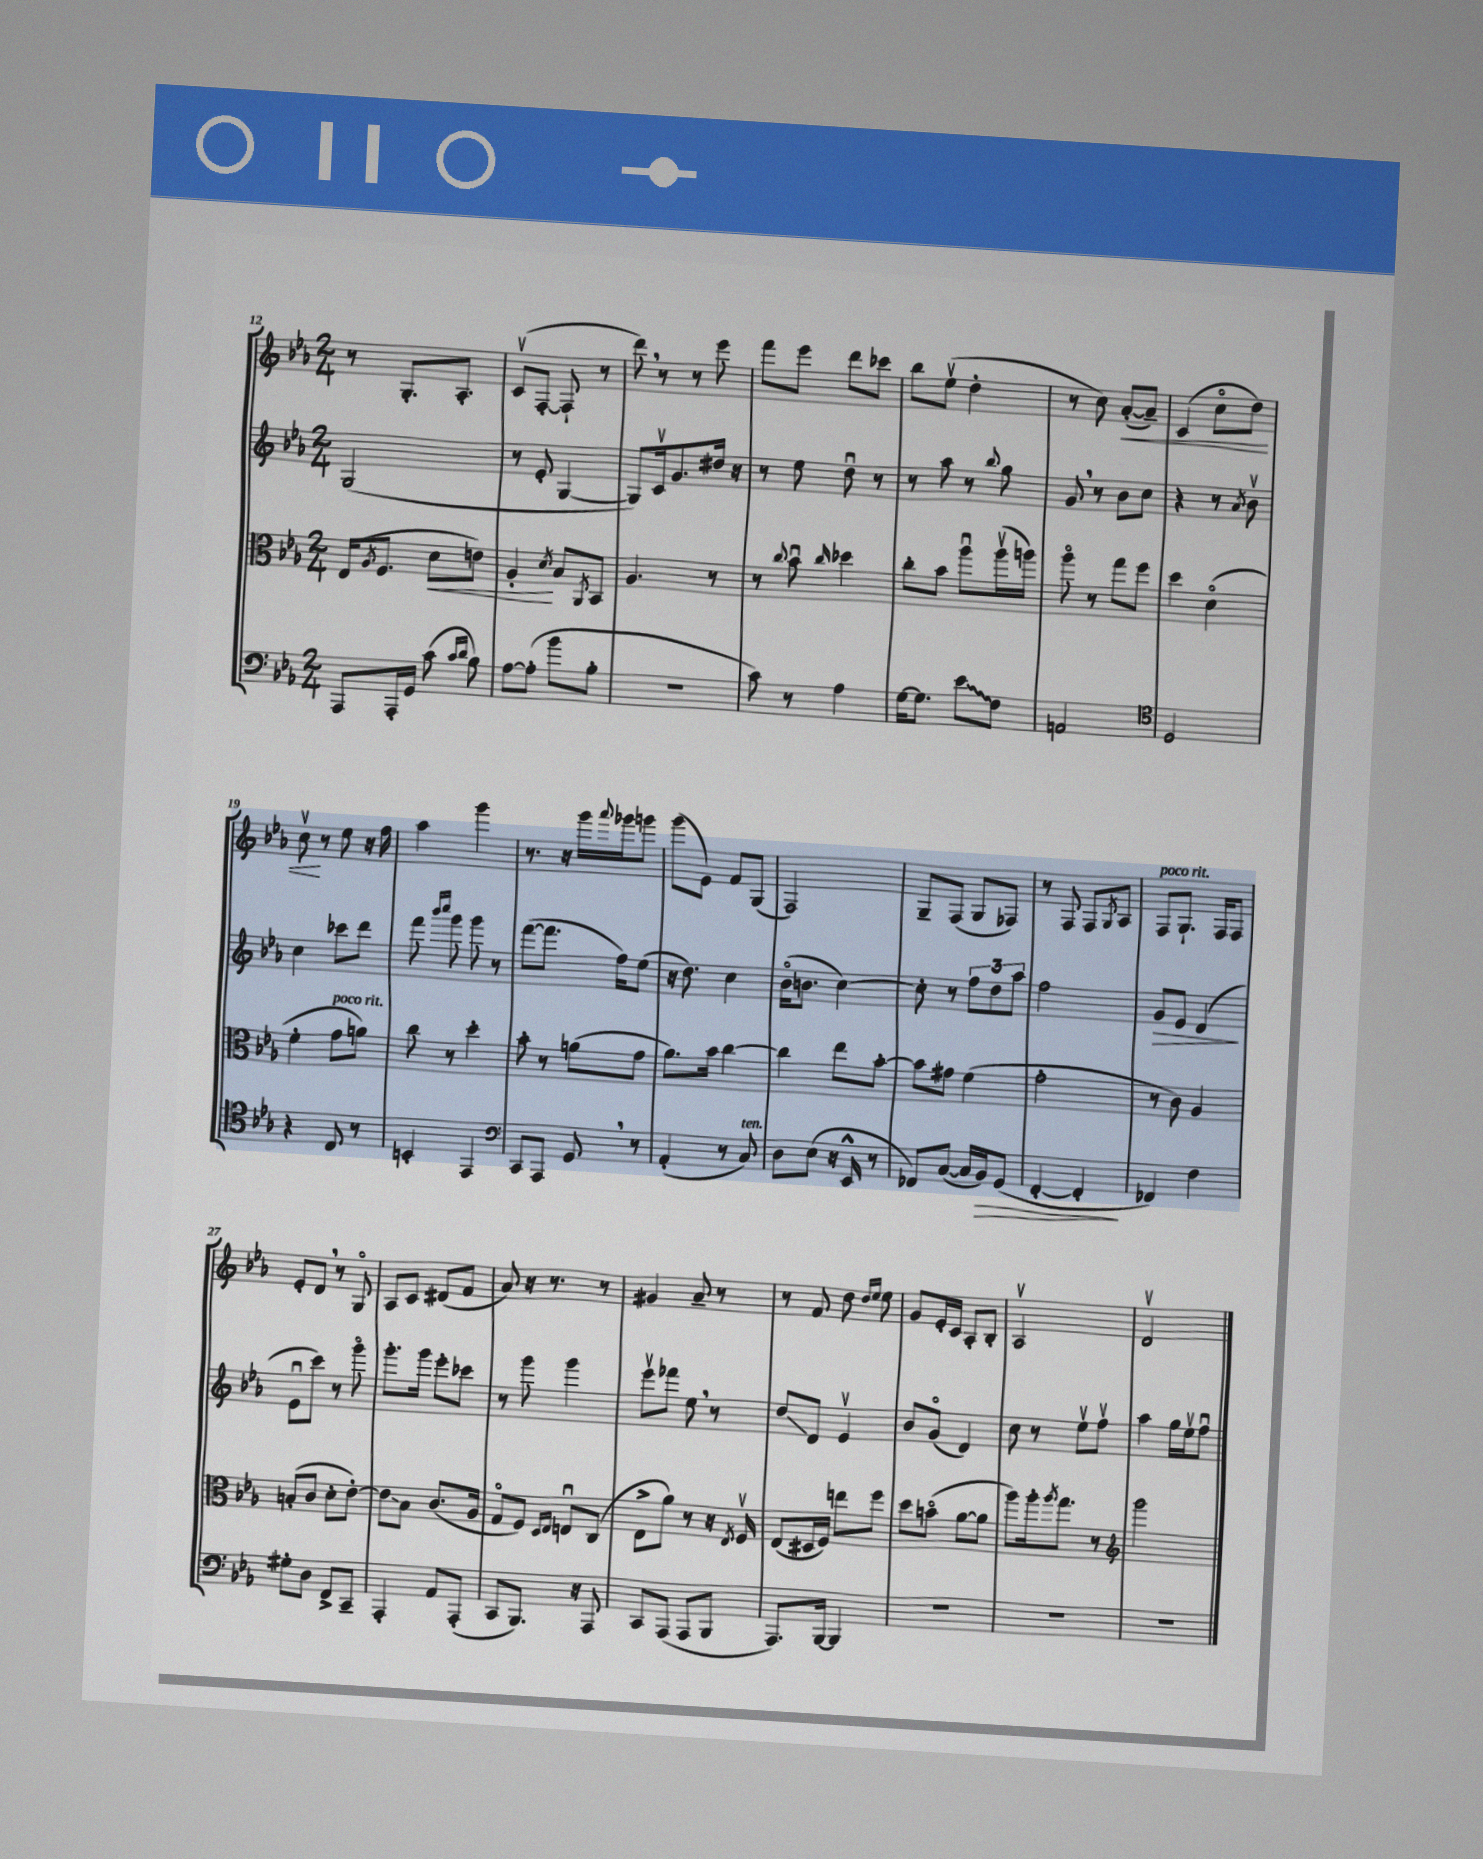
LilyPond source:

<<
\new StaffGroup <<
\new Staff = "s0" {
    \clef treble \key ees \major \numericTimeSignature \time 2/4
    r8 g8.-. aes8.-. |
    c'8\upbow( f8~-. f8-! r8 |
    d'''8) \breathe r8 r8 ees'''8 |
    f'''8 ees'''8 d'''8 ces'''8 |
    bes''8 ees''8\upbow( d''4-. |
    r8 c''8) aes'8~-.\<( aes'8--) |
    c'4( c''8\flageolet d''8) |
    c''8\upbow\! r8 ees''8 r16 f''16 |
    aes''4 g'''4 |
    r8. r16 g'''16 \appoggiatura { aes'''8 } ges'''16 g'''8 |
    g'''8( ees'8) f'8 g8( |
    f2) |
    g8-- f8( g8 fes8) |
    r8 f8 f8 \acciaccatura { g8 } aes8 |
    f8^\markup { \italic "poco rit." } g8.-! f16 f8 |
    ees'8-. d'8 \breathe r8 g8\flageolet |
    aes8 c'8 dis'8( f'8 |
    aes'8) r16 r8. r8 |
    gis'4 aes'8-- r8 |
    r8 f'8 d''8 \grace { d''16 ees''16 } ees''8 |
    g'8 ees'16-. c'16 aes8-. bes8-. |
    aes2\upbow |
    d'2\upbow \bar "|." |
}
\new Staff = "s1" {
    \clef treble \key ees \major \numericTimeSignature \time 2/4
    g2( |
    r8 ees'8-. g4~ |
    g8) c'16\upbow g'8. dis''16 r16 |
    r8 ees''8 d''8\downbow r8 |
    r8 aes''8 r8 \appoggiatura { bes''8 } g''8 |
    g'8 \breathe r8 bes'8 c''8 |
    r4 r8 \acciaccatura { aes'8 } bes'8\upbow |
    c''4 ces'''8 d'''8 |
    f'''8 \grace { bes'''16 c''''16 } g'''8 g'''8 r8 |
    f'''8~( f'''8. f''16) ees''8( |
    r16 d''8.) c''4 |
    bes'16\flageolet( b'8. c''4~) |
    c''8-. r8 \tuplet 3/2 { f''8 d''8 aes''8 } |
    f''2 |
    g'8\> ees'8 d'4\!( |
    ees'8\downbow c'''8) r8 g'''8\flageolet |
    g'''8.-. g'''16 ees'''8-. ces'''8 |
    r8 g'''8 g'''4 |
    ees'''8\upbow fes'''8 ees''8 \breathe r8 |
    d''8\glissando d'8 ees'4\upbow |
    bes'8 g'8\flageolet( d'4) |
    c''8 r8 ees''8\upbow f''8\upbow |
    aes''4 g''16 ees''16\upbow f''8\downbow \bar "|." |
}
\new Staff = "s2" {
    \clef alto \key ees \major \numericTimeSignature \time 2/4
    ees16( \acciaccatura { aes8 } f8. d'8\< e'8) |
    aes4-.\! \acciaccatura { d'8 } bes8 \acciaccatura { aes,8 } bes,8 |
    aes4. r8 |
    r8 \appoggiatura { c''8 } bes'8\downbow \grace { c''16 } des''4 |
    c''8-. bes'8 aes''8\downbow aes''16\upbow( a''16) |
    aes''8\flageolet r8 g''8 f''8 |
    d''4 d'4\flageolet( |
    f'4-. g'8^\markup { \italic "poco rit." } a'8) |
    c''8 r8 d''4-. |
    bes'8-. r8 a'8( g'8 |
    aes'8.) bes'16 c''4~ |
    c''4 ees''8 bes'8~-. |
    bes'8 gis'8 f'4( |
    g'2-. |
    r8 c'8) aes4 |
    b8-.( c'8 d'8-. ees'8~-.) |
    ees'8\glissando bes8 c'8.( aes16 |
    g8\flageolet f8) \grace { d16 ees16 } e8\downbow c8( |
    ees8-> aes'8) r8 r16 \acciaccatura { ees8 } f16\upbow |
    ees8( dis16 f16) e''8 f''8 |
    d''8 b'8\flageolet( aes'8~ aes'8 |
    aes''8) aes''16-. \acciaccatura { aes''8 } g''8. r8 |
    \clef treble g'''2 \bar "|." |
}
\new Staff = "s3" {
    \clef bass \key ees \major \numericTimeSignature \time 2/4
    aes,,8 aes,,16-. g,16 c'8( \grace { c'16 d'16 } bes8) |
    aes8~ aes8-.( bes'8 bes8-. |
    r2 |
    c'8) r8 aes4 |
    g16~ g8. \once \override Glissando.style = #'zigzag ees'8\glissando f8 |
    a,2 |
    \clef tenor d2 |
    r4 c8 r8 |
    b,4-. ees,4 |
    \clef bass c,8 aes,,8 g,8 \breathe r8 |
    aes,4-.( r8 c8^\markup { \italic "ten." }) |
    d8 ees8( r16 ees,16-^ r8 |
    fes,8) c8~( c16 bes,16\>) g,8( |
    f,4~-. f,4-.\! |
    fes,4) f4 |
    gis8-. d8 f,8-> c,8-- |
    aes,,4-. aes,8 aes,,8-.( |
    c,8 bes,,8.) r16 aes,,8 |
    c,8 aes,,8( aes,,8 bes,,8 |
    aes,,8.) bes,,16~ bes,,4 |
    R2 |
    R2 |
    R2 \bar "|." |
}
>>
>>
\layout { \context { \Score currentBarNumber = #12 } }
